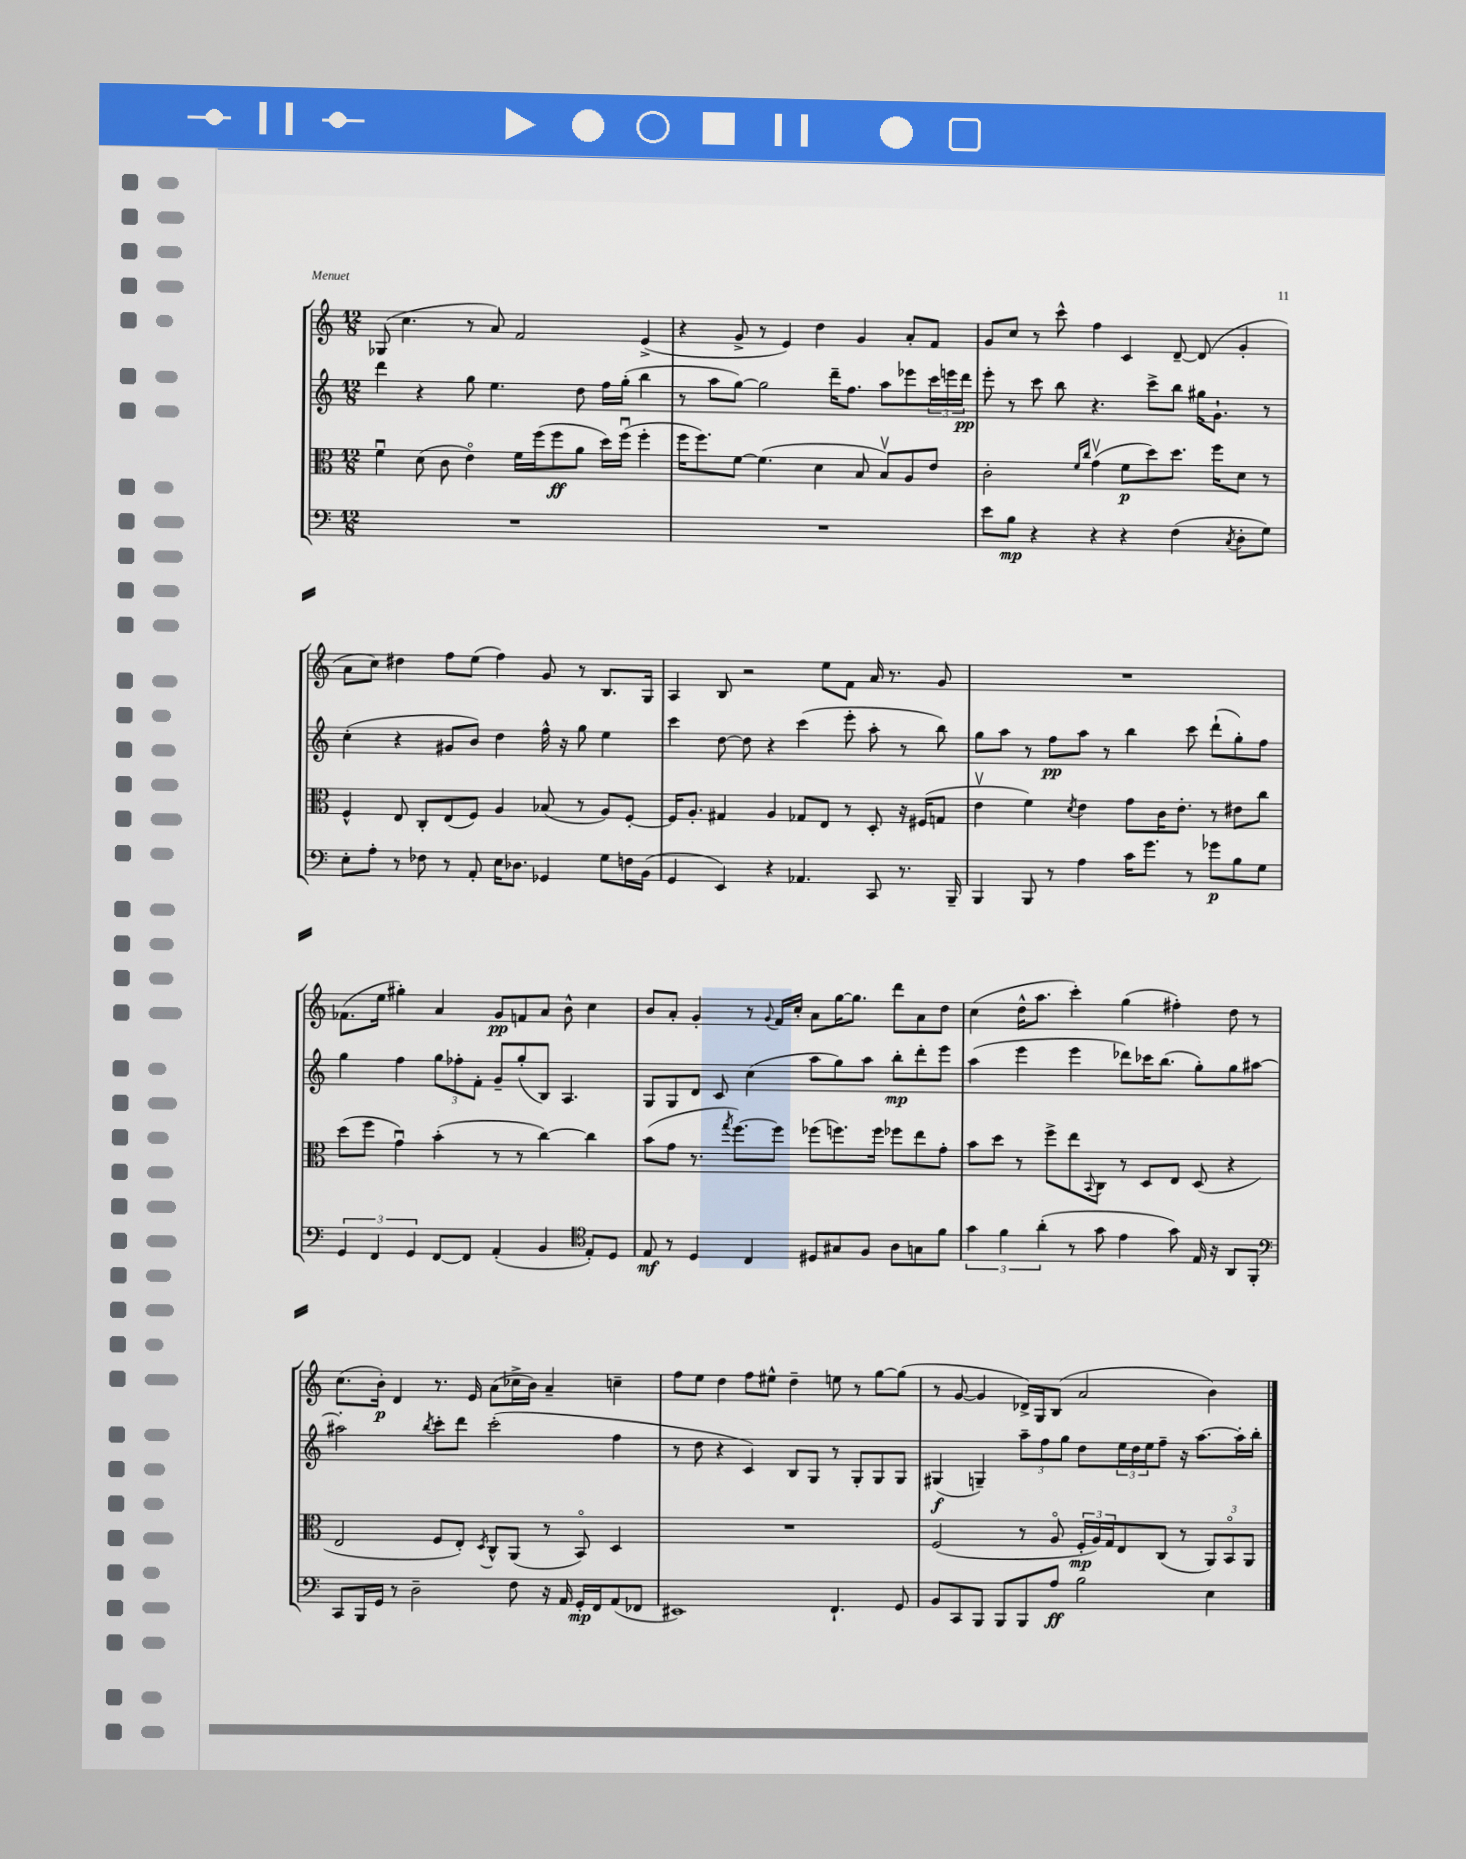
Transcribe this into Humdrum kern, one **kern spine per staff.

**kern	**kern	**kern	**kern
*staff4	*staff3	*staff2	*staff1
*clefF4	*clefC3	*clefG2	*clefG2
*k[]	*k[]	*k[]	*k[]
*M12/8	*M12/8	*M12/8	*M12/8
1.r	4fu\	4ddd\	(8G-/
.	.	.	4.cc\
.	(8d\	4r	.
.	8c\	.	.
.	4eo\)	8gg\	8r
.	.	4.ee\	8a/)
.	16f\LL	.	2f/
.	(16ff\J	.	.
.	8ff\	.	.
.	8a\J	8dd\	.
.	16dd\LL)	16ff\LL	.
.	(16ffu\JJ	(16gg'\JJ	.
.	4ff'\	4bb\	(4e^/
=	=	=	=
1.r	16ff\LK	8r	4r
.	8.ff\)	.	.
.	.	8aa\L	.
.	[8f\J	[8gg\J)	8g^/
.	(4.f\]	2gg\]	8r
.	.	.	4e/)
.	4d\	.	4dd\
.	.	16ddd~\LK	.
.	.	8.ff\J	.
.	8B/	.	4g/
.	8Bv/L)	8aa\L	.
.	8A/	8eee-\	8a'/L
.	8e/J	24ccc\L	8f/J
.	.	24eee\	.
.	.	24ddd\JJ	.
=	=	=	=
8e\L	2c'\	8eee'\	8g/L
8B\J	.	8r	8cc/J
4r	.	8ccc\	8r
.	.	8bb\	8ccc^^\
.	16qqf/LL	.	.
.	16qqcc/JJ	.	.
4r	(4gv\	4.r	4ff\
4r	8f\L	.	4c/
.	8dd\)	8ccc^\L	.
(4F\	8.dd\J	8bb\J	[8d~/
.	.	16gg#\LK	(8d/]
.	16ff\LK	8.g`\J	.
8qC/	.	.	.
8D'\L	8d\J	.	4g'/
8G\J)	8r	8r	.
=	=	=	=
8E'\L	4F^^/	(4cc'\	8a\L
8A'\J	.	.	8cc\J)
8r	8E/	4r	4dd#\
8F-\	8C'/L	.	.
8r	(8E/	8g#/L	8ff\L
8AA'/	8F/J)	8b/J)	(8ee\J
16E\LK	4A/	4dd\	4ff\)
8.D-\J	.	.	.
4GG-/	(8B-/	16ff^^\	8g/
.	.	16r	.
.	8r	8gg\	8r
8G\L	8A/L)	4ee\	8.B/L
16F\L	[8F'/J	.	.
(16BB\JJ	.	.	16G/Jk
=	=	=	=
4GG/	16F/]LK	4ccc\	4A/
.	8.A'/J	.	.
4EE/)	4G#/	[8dd\	8B/
.	.	8dd\]	2r
4r	4A/	4r	.
4.AA-/	8G-/L	(4ccc\	.
.	8E/J	.	8ee\L
.	8r	8eee'\	8f\J
8CC/	8D'/	8aa'\	16a/
.	.	.	8.r
8.r	16r	8r	.
.	(16F#/LK	.	.
.	8G/J	8bb\)	8g/
16BBB~/	.	.	.
=	=	=	=
4BBB/	4ev\	8gg\L	1.r
.	.	8aa\J	.
8BBB/	4f\)	8r	.
8r	.	8ff\L	.
.	8qd/	.	.
4A\	4e\	8aa\J	.
.	.	8r	.
16c\LK	8g\L	4bb\	.
8.g\J	.	.	.
.	16c\K	.	.
.	8.e'\J	.	.
8r	.	8ccc\	.
8g-\L	8r	(8ddd`\L	.
8B\	8e#\L	8gg'\)	.
8G\J	8cc\J	8ff\J	.
=	=	=	=
6GG/	(8dd\L	4gg\	(8.f-\L
.	8ff\J	.	.
6FF/	.	.	.
.	.	.	16ee\Jk
.	4gu\)	4ff\	4gg#'\)
6GG/	.	.	.
[8FF/L	(4b'\	12gg\L	4a/
.	.	12ff-'\	.
8FF/]J	.	.	.
.	.	12f'\J	.
(4AA'/	8r	8g~/L	8g/L
.	8r	(8gg'/	8f/
4BB/	[4cc\)	8B/J)	8a/J
.	.	4.A/	8b^^\
*clefC4	*	*	*
8E'/L)	4cc\]	.	4cc\
8D/J	.	.	.
=	=	=	=
8E/	(8b\L	8G/L	8b/L
8r	8g\J	8G/	8a'/J
4D/	8.r	8d/J	4g'/
.	.	8c/	.
.	8qgg/	.	.
.	[8.ff\L)	.	.
4C/	.	(4cc\	8r
.	.	.	8qqg/
.	8ff\]J	.	16f/LL
.	.	.	16cc'/JJ
8D#/L	(8ff-\L	8aa\L	8a\L
8G#/	8.ff\)	8gg\)	[16gg\K
.	.	.	8.gg\]J
8F/J	.	8aa\J	.
.	16ff\Jk	.	.
8A\L	8ff-\L	8bb'\L	8ddd\L
8G\	8ee\	8ddd'\	8a\
8f\J	8g'\J	8eee\J	8dd\J
=	=	=	=
6g\	8b\L	(4aa\	(4cc\
.	8dd\J	.	.
6f\	.	.	.
.	8r	4eee\	16dd^^\LK
.	.	.	8.aa\J
(6a'\	.	.	.
.	8ff^\L	.	.
8r	8ee\	4eee\	4ccc'\)
.	8qqBB/	.	.
8g\	8C\J	.	.
4e\	8r	8ddd-\L)	(4gg\
.	8D/L	16ccc-\K	.
.	.	(8.bb\J	.
8g\)	8E/J	.	4ff#'\)
16E/	(8D/	8gg'\L)	.
16r	.	.	.
8AA/L	4r	8gg\	8dd\
8FF'/J	.	[8aa#\J	8r
=	=	=	=
*clefF4	*	*	*
8CC/L	2E/	2aa#'\]	(8.cc\L
16BBB/L	.	.	.
16GG/JJ	.	.	16b'\Jk)
8r	.	.	4d/
2D~\	.	.	.
.	.	8qbb/	.
.	8F/L	8ccc'\L	8.r
.	8E'/J)	8ddd\J	.
.	.	.	16e/
.	8qD/	.	.
.	8C^^/L	(2ccc'\	(8a\L
8F\	(8AA/J	.	16cc-^\L
.	.	.	16b\JJ)
16r	8r	.	4a~/
16AA/	.	.	.
16GG'/LL	8BBo/)	.	.
16FF/J	.	.	.
(8AA/	4D/	4ff\	4cc~\
8FF-/J	.	.	.
=	=	=	=
1EE#)	1.r	8r	8ff\L
.	.	8dd\	8ee\J
.	.	4r	4dd\
.	.	4c/)	8ff\L
.	.	.	8ee#^^\J
.	.	8B/L	4dd~\
.	.	8G/J	.
4.FF`/	.	8r	8ee\
.	.	8G'/L	8r
.	.	8G/	[8gg\L
8GG/	.	8G/J	(8gg\]J
=	=	=	=
8BB/L	(2F/	(4G#/	8r
8CC/	.	.	[8g/
8BBB/J	.	4G~/)	4g/]
8BBB/L	.	.	.
8BBB/	8r	12aa~\L	16d-^/LL)
.	.	.	16G/J
.	.	12ff\	.
8A/J	8Ao/	.	(8B/J
.	.	12gg\J	.
2B\	24F'/LL	8dd\L	2a/
.	24A/)	.	.
.	24G/J	.	.
.	8E/	24ee\L	.
.	.	24dd\	.
.	.	24ee\J	.
.	(8C/J	8ff~\J	.
.	8r	16r	.
.	.	[8.aa\L	.
4E\	12AA/L)	.	4b\)
.	12BBo/	.	.
.	.	16aa'\]L	.
.	12AA/J	.	.
.	.	16bb'\JJ	.
==	==	==	==
*-	*-	*-	*-
